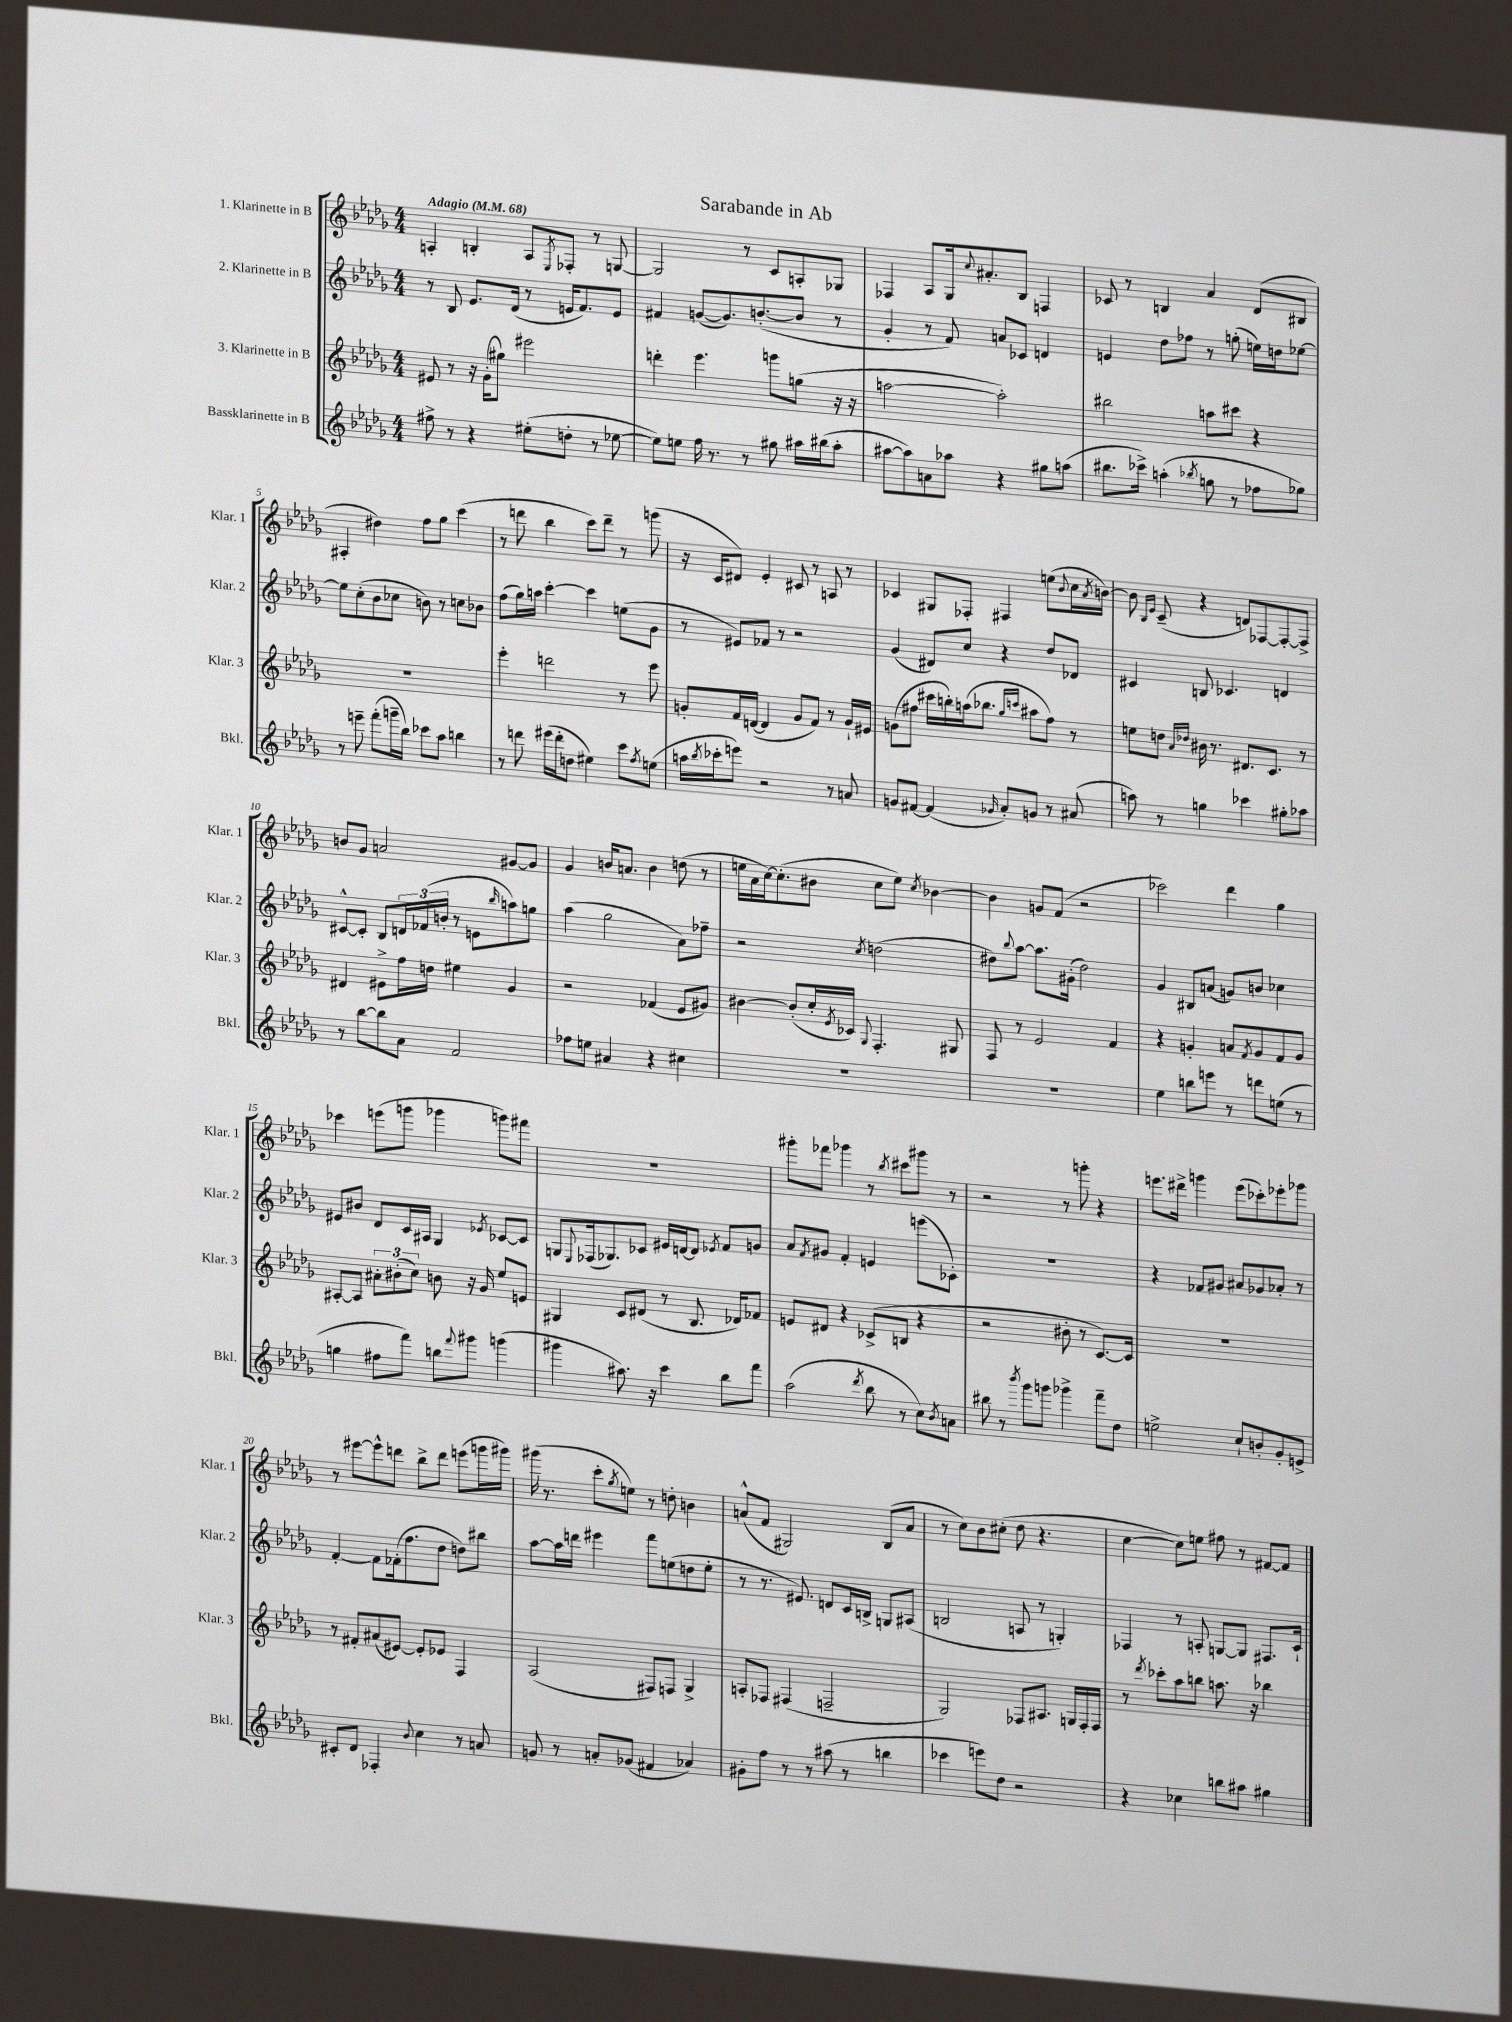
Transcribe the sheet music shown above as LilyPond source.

\header { title = "Sarabande in Ab" }
<<
\new StaffGroup <<
\new Staff = "s0" \with { instrumentName = "1. Klarinette in B" shortInstrumentName = "Klar. 1" } {
    \clef treble \key des \major \numericTimeSignature \time 4/4 \tempo "Adagio" 4 = 68
    a4-. b4-. a8 \acciaccatura { ees8 } fes8-. r8 g8~ |
    g2 r8 c'8 a8-. ges8 |
    fes4 aes8 ges16 \appoggiatura { c''8 } ais'8.-. bes8 f4 |
    ces'8 r8 b4 aes'4 des'8( bis8 |
    ais4-. dis''4) f''8 ges''8 c'''4( |
    r8 d'''8 bes''4 c'''8) d'''8-- r8 g'''8( |
    r16 c'16 dis'8) ees'4-. cis'8 r8 a8 r8 |
    ces'4 gis8 fes8-. fis4 e''8( \appoggiatura { bes'8 } c''16 \acciaccatura { aes'8 } b'16~) |
    b'8 \grace { bes16 ees'16 } c'8--( r4 d'8) fes8~ fes8~-. fes8-> |
    b'8 ges'8 a'2 gis'8~ gis'8 |
    ges'4 b'16 a'8. b'4 d''8( r8 |
    e''16 aes'16 c''16~) c''8.-.( bis'8 c''8 e''8) \acciaccatura { c''8 } bes'4~ |
    bes'4 g'8 f'8( r2 |
    ces'''2) des'''4 ges''4 |
    ces'''4 e'''8( g'''8 ges'''4 g'''8) fis'''8 |
    R1 |
    gis'''8-. fes'''8 ges'''4 r8 \acciaccatura { bes''8 } cis'''8 gis'''8 r8 |
    r2 r8 g'''8-. r4 |
    e'''8. dis'''16-> g'''4 e'''8( ces'''8-.) ees'''8-. ges'''8 |
    r8 eis'''8~ eis'''8-^ d'''8 bes''8-> d'''8 e'''8( g'''16 gis'''16) |
    gis'''16( r8. c'''8-. \acciaccatura { ges''8 } e''8) r8 d''8-. b'4 |
    a'8-^( f'8 gis2) bes8( a'8 |
    r8 c''8) bes'8 cis''8-.( des''8 r4. |
    c''4~ c''8) e''8 fis''8 r8 fis'8~ fis'8 \bar "|." |
}
\new Staff = "s1" \with { instrumentName = "2. Klarinette in B" shortInstrumentName = "Klar. 2" } {
    \clef treble \key des \major \numericTimeSignature \time 4/4
    r8 bes8 ees'8. des'16( r8 e'16 f'8.) e'8 |
    fis'4 g'8~( g'8.) b'8.~-.( b'8 r8 |
    ges'4-. r8 f'8) a'8 ces'8 d'4 |
    e'4 des''8 fes''8 r8 g''8-.( e''16) d''16 ees''8~ |
    ees''8 c''8-.( bes'8 ces''8 b'8) r8 c''8 bes'8 |
    f''8( ges''16) a''16 c'''4~-. c'''4 e''8( ges'8 |
    r8 eis'8) fes'8 r8 r2 |
    ges'4( dis'8) c''8 r4 des''8 des'8 |
    cis'4 b8 ces'4. d'4 |
    cis'8~-^ cis'8-. bes8 \tuplet 3/2 { d'16 fes'16( b'16-. } r8 e'8 \grace { bes''16 } a''8) g''8 |
    aes''4( ges''2 aes'8) fes''8-- |
    r2 \acciaccatura { c''8 } d''2( |
    dis''8) \appoggiatura { bes''8 } aes''8~ aes''8. gis'16-.( dis''2) |
    ges'4 bis8 a'8( g'8) b'8 ces''4 |
    eis'8 bis'8 des'8 c'16 ais16 ges4 \acciaccatura { ees'8 } ces'8~ ces'8 |
    g8 \appoggiatura { ees8 } fes16( ges8.) ces'8 eis'16 d'16~ d'8 \acciaccatura { ees'8 } f'8 g'8 |
    aes'8 \acciaccatura { f'8 } gis'8 f'4-. e'4 e'''8( ces'8-.) |
    R1 |
    r4 fes'8 gis'8 ais'8 ges'8 aes'8-. r8 |
    f'4~-. f'8 fes'16-.( f''8. des''8 d''8) bis''8 |
    aes''8~ aes''16 d'''16 eis'''4 f'''8 e''8( d''8 e''8-. |
    r8 r8. eis'8.) d'8 c'16 b16-> g8 ais8( |
    b2 a8 r8 g4-.) |
    fes4 r8 a8-. g8~ g8 fis8. c'16-! \bar "|." |
}
\new Staff = "s2" \with { instrumentName = "3. Klarinette in B" shortInstrumentName = "Klar. 3" } {
    \clef treble \key des \major \numericTimeSignature \time 4/4
    eis'8 r8 r16 ges'16-.( gis''8) eis'''2 |
    d'''4-. ees'''4. g'''8 g''8( r16 r16 |
    a''2~ a''2-.) |
    bis''2 a''8 cis'''8 r4 |
    R1 |
    ees'''4-. d'''2 r8 ees'''8 |
    g'8-. f'16 d'16~( d'4 g'8 f'8) r8 g'16-! eis'16 |
    g'8( fis''8 cis'''16 b''16-.) a''16( bes''8. \grace { ges''16 c'''16 } ais''8 fis''8) r8 |
    e''8 d''8 \grace { aes'16 des''16 } bis'16 r8. dis'8. c'8. r8 |
    dis'4 eis'8-> f''16 d''16 eis''4 ges'4 |
    r2 fes'4( ees'8 gis'8) |
    bis'4~ bis'8-.( c''16-. \acciaccatura { ees'8 } ces'16) \appoggiatura { ges8 } f4.-. gis8 |
    f8 r8 ees'2 f'4 |
    r4 g'4-. a'8 \acciaccatura { f'8 } g'8 f'8 g'8 |
    ais8~-. ais8 \tuplet 3/2 { ais'8-. bis'8-.( c''8) } b'8 r16 ges'16 ees''8 e'8 |
    gis4 c'8 dis'8( r8 bes8. des'16) fes'8 |
    e'8 dis'8 r4 ces'8->( b8 r4 |
    r2 bis'8-. r8 c'8.~) c'16 |
    R1 |
    r8 fis'8-. ais'8( eis'8~) eis'8-. ees'8 f4 |
    aes2( fis8) f8 ges4-> |
    a8-. fes8 fis4( f2-- |
    ges2) fes8 ais8. g16 fes16-. fes16 |
    r8 \acciaccatura { des'''8 } ces'''8-. aes''8 b''8 a''8. r16 bes''4 \bar "|." |
}
\new Staff = "s3" \with { instrumentName = "Bassklarinette in B" shortInstrumentName = "Bkl." } {
    \clef treble \key des \major \numericTimeSignature \time 4/4
    fis''8-> r8 r4 eis''8-.( d''8-. r8 ees''8~ |
    ees''8) e''8 f''16 r8. r8 gis''8 ais''16 bis''16( ais''8-. |
    ais''8~ ais''8) a'8 aes''8 r4 gis''8 a''8( |
    bis''8. ces'''16->) a''4-.( \acciaccatura { bes''8 } g''8 r8 fes''8 ges''8) |
    r8 e'''8-- f'''8-.( g'''16-- bes''16) ces'''8 aes''8 b''4 |
    r8 d'''8 eis'''16( d'''16-. d''8 eis''4) c'''8 \acciaccatura { f''8 } e''8( |
    a''16 \acciaccatura { bes''8 } ces'''16-. e'''8) r2 r8 a'8 |
    g'8 fis'8~ fis'4( \grace { ges'16 } aes'8-.) g'8 r8 ais'8( |
    a''8) r8 g''4 ces'''4 gis''8-. aes''8 |
    r8 bes''8~ bes''8 aes'8 f'2 |
    fes''8 e''8 ais'4 r4 cis''4 |
    R1 |
    R1 |
    ees''4 b''8 e'''8 r8 d'''8 e''8( r8 |
    g''4 fis''8 f'''8) b''8 \appoggiatura { f'''8 } gis'''8 g'''4( |
    gis'''4 ais''8.) r16 c'''4 bes''8 f'''8 |
    aes''2( \acciaccatura { des'''8 } bes''8 r8 c''8) \acciaccatura { bes'8 } a'8 |
    bis''8 r8 \acciaccatura { bes'''8 } ges'''8 g'''8 ges'''4-> f'''8-- des''8 |
    e''2-> c''8-! b'8-. ges'8-. e'8-> |
    cis'8-. des'8 fes4-. \appoggiatura { bes'8 } c''4 r8 a'8 |
    g'8 r8 a'8-. ges'8( fis'4 aes'4) |
    gis'8-. f''8 r8 r8 ais''8( r8 b''4 |
    ces'''4 e'''8) des''8 r2 |
    r4 ces''4 b''8 ais''8 gis''4 \bar "|." |
}
>>
>>
